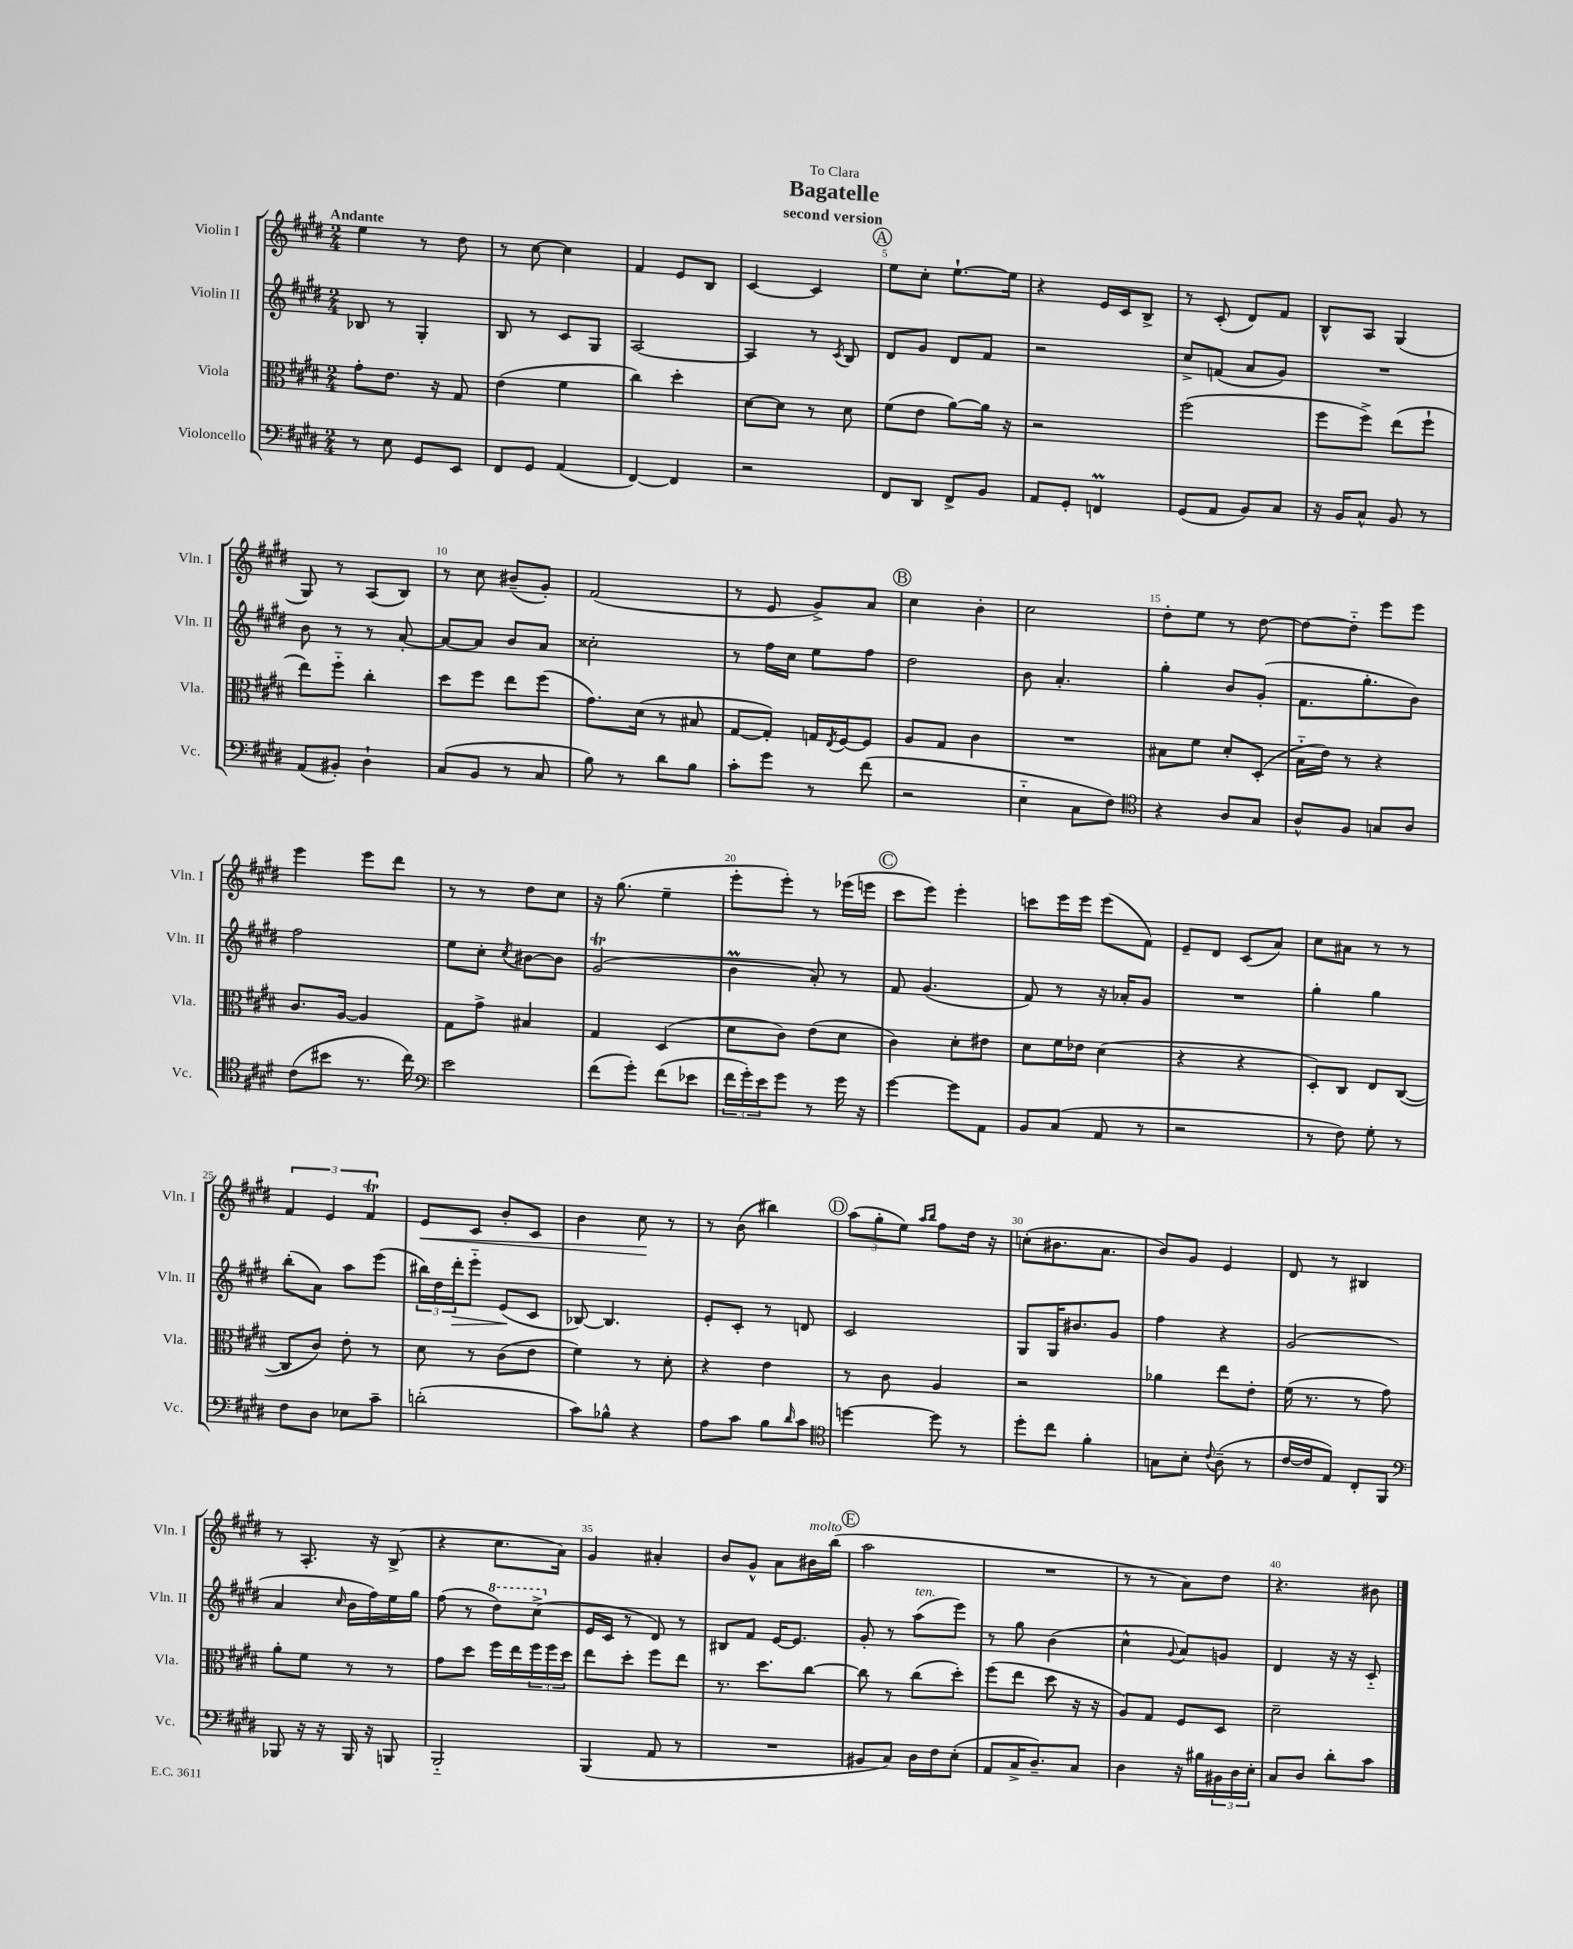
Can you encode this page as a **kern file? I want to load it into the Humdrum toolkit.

**kern	**kern	**kern	**kern
*staff4	*staff3	*staff2	*staff1
*clefF4	*clefC3	*clefG2	*clefG2
*k[f#c#g#d#]	*k[f#c#g#d#]	*k[f#c#g#d#]	*k[f#c#g#d#]
*M2/4	*M2/4	*M2/4	*M2/4
8r	8g#'	8B-	4ee
8E	8.e	8r	.
8GG#	.	4G#'	8r
.	16r	.	.
8EE	8G#	.	8dd#
=	=	=	=
8FF#	(4e	8B	8r
8GG#	.	8r	[8cc#
(4AA	4f#	8c#	4cc#]
.	.	8G#	.
=	=	=	=
[4FF#)	4cc#)	[2A	4f#
4FF#]	4dd#'	.	8e
.	.	.	8B
=	=	=	=
2r	[8d#	4A]	[4c#
.	8d#]	.	.
.	8r	8r	4c#]
.	.	8qc#	.
.	8d#	8B	.
=	=	=	=
8FF#	(8f#	8d#	8ee
8DD#	8e	8g#	8cc#'
8FF#^	[8a)	8d#	[8.ee`
8BB	16a]	8f#	.
.	16r	.	16ee]
=	=	=	=
8AA	2r	2r	4r
8GG#'	.	.	.
4FF	.	.	16e
.	.	.	16c#
.	.	.	8B^
=	=	=	=
(8GG#	(2ff#	8cc#^	8r
8AA	.	(8f	(8c#'
8BB)	.	8a	8d#)
8C#	.	8g#)	8f#
=	=	=	=
16r	8ff#	2r	8B^^
16BB	.	.	.
8C#^^	8ff#^)	.	8A
8BB	(8ee	.	(4G#
8r	8ff#`	.	.
=	=	=	=
(8AA	8ee)	8b	8G#)
8BB#')	8ff#'~	8r	8r
4D#`	4cc#'	8r	(8A
.	.	[8a'	8B)
=	=	=	=
(8C#	8dd#	8a_	8r
8BB	8ff#	8a]	8cc#
8r	8ee	8b	(8b#~
8C#	(8ff#	8a	8g#')
=	=	=	=
8B)	8.g#)	2cc##'	(2f#
8r	.	.	.
.	(16d#	.	.
8d#	8r	.	.
8B	8B#	.	.
=	=	=	=
8c#'	[8G#	8r	8r
8g#	8G#'])	16ff#	8e
.	.	16cc#	.
8r	16G	8ee	8g#^)
.	8qE	.	.
.	[16F#	.	.
(8f#	8F#]	8ff#	8a
=	=	=	=
2r	8A	2dd#	4cc#
.	8G#	.	.
.	4c#	.	4b'
=	=	=	=
4E'~	2r	8b	2cc#
.	.	4.a'	.
8C#	.	.	.
8F#)	.	.	.
=	=	=	=
*clefC4	*	*	*
4r	8B#	4gg#'	8dd#'
.	8f#	.	8ee
8A	8d#'	8b	8r
8G#	(8D#'	(8g#'	[8dd#
=	=	=	=
8A^^	16B'~	8.f#	8dd#_
.	16e)	.	.
8F#	8r	.	8dd#'~]
.	.	8.gg#'	.
8G	4r	.	8eee
8A	.	8b)	8eee
=	=	=	=
(8c#	8.c#	2ff#	4eee
8b#	.	.	.
.	[16A	.	.
8.r	4A]	.	8eee
.	.	.	8ddd#
16cc#)	.	.	.
=	=	=	=
*clefF4	*	*	*
2e	8G#	8ee	8r
.	8g#^	8cc#'	8r
.	.	8qcc#	.
.	4B#	[8b#	8dd#
.	.	8b#]	8cc#
=	=	=	=
(8f#	4G#	(2g#	16r
.	.	.	(8.gg#
8g#')	.	.	.
(8f#	(4D#	.	4ee~
8e-	.	.	.
=	=	=	=
24f#	8d#	4b	8eee'
24g#')	.	.	.
24e	.	.	.
8g#	8c#)	.	8eee')
8r	(8e	8a')	8r
16g#	8d#	8r	(16eee-
16r	.	.	16eee
=	=	=	=
[4g#	4c#)	8f#	8ccc#
.	.	(4.g#	8eee)
8g#]	8d#'	.	4eee'
8AA	8e#	.	.
=	=	=	=
8BB	8d#	8f#)	8ccc
(8C#	16f#	8r	16eee
.	16e-	.	16eee
8AA	(4d#	16r	(8eee
.	.	16a-'	.
8r	.	8g#	8f#)
=	=	=	=
2r	4r	2r	8e~
.	.	.	8d#
.	4r	.	(8c#
.	.	.	8a)
=	=	=	=
8r	8D#')	4gg#'	8cc#
8F#)	8C#	.	8a#
8G#'	8E	4gg#	8r
8r	([8C#	.	8r
=	=	=	=
8F#	8C#]	(8bb'	6f#
8D#	8c#)	8a)	.
.	.	.	6e
8E-	8e'	8aa	.
.	.	.	6f#
8c#~	8r	(8eee	.
=	=	=	=
(2d'	8d#	24bb#)	8e
.	.	24dd#	.
.	.	24ddd#'	.
.	8r	8eee'~	8c#
.	(8c#	(8e	8b'
.	8e	8c#	8c#
=	=	=	=
8c#)	4f#)	[8B-)	4b
8B-^^	.	4.B-]	.
4r	8r	.	8cc#
.	8d#'	.	8r
=	=	=	=
8A	4r	8e'	8r
8c#	.	8c#'	(8b
8B	4e	8r	4bb#)
16qqd#	.	.	.
8c#	.	8d	.
=	=	=	=
*clefC4	*	*	*
[4dd	8r	2c#	(12aa
.	.	.	12gg#'
.	8c#	.	.
.	.	.	12ee)
.	.	.	16qqaa
.	.	.	16qqbb
8dd]	4A	.	8ff#
8r	.	.	16dd#
.	.	.	16r
=	=	=	=
8dd#'	2r	8G#	(8cc'
8cc#	.	16G#	8.b#
.	.	8.b#	.
4f#'	.	.	.
.	.	.	8.a
.	.	8g#	.
=	=	=	=
8G	4a-	4ff#	8b)
8B'	.	.	8g#
8qqc#	.	.	.
(8A~	8ee	4r	4e
8r	8e'	.	.
=	=	=	=
[16c#	(16f#	(2g#	8d#
16c#]	8.r	.	.
8E)	.	.	8r
8C#'	8r	.	4B#
8FF#	8g#)	.	.
=	=	=	=
*clefF4	*	*	*
8BBB-	8a'	4a	8r
16r	8f#	.	8.A'
16r	.	.	.
.	.	16qqcc#	.
16BBB-	8r	16b	.
16r	.	16ff#)	16r
8BBB	8r	16ee	(8B^
.	.	16gg#	.
=	=	=	=
2BBB'~	8g#	(8ff#	4r
.	8dd#	8r	.
.	16ff#	8ddd#)	8.cc#
.	16ee	.	.
.	24ff#	(8ccc#^	.
.	24ff#	.	.
.	.	.	16a)
.	24dd#	.	.
=	=	=	=
(4BBB	8ee	16e	4g#
.	.	16c#	.
.	8dd#'	8r	.
8AA	8ff#	8d#)	4a#'
8r	8ee	8r	.
=	=	=	=
2r	8.r	8B#	8b
.	.	8f#	8g#^^
.	8.dd#	.	.
.	.	[16e	8a
.	.	8.e]	.
.	[8cc#	.	16b#
.	.	.	(16bb
=	=	=	=
8BB#	8cc#]	8g#'	2aa
8C#)	8r	8r	.
16D#	(8cc#	(8aa	.
16F#	.	.	.
(8E'	8dd#')	8eee)	.
=	=	=	=
8AA	(8ff#	8r	2r
16C#^	8ee	8gg#	.
8.D#~)	.	.	.
.	8dd#	(4b	.
8C#	16r	.	.
.	16r	.	.
=	=	=	=
4D#	8A)	4cc#^^	8r
.	8G#	.	8r
.	.	8qqg#	.
16r	8F#	8a)	8a)
16B#	.	.	.
24BB#	8D#	8g	8dd#
24D#	.	.	.
24E'	.	.	.
=	=	=	=
8C#	2d#~	4d#	4.r
8D#	.	.	.
8d#'	.	16r	.
.	.	16r	.
8c#	.	8c#'~	8b#
==	==	==	==
*-	*-	*-	*-
